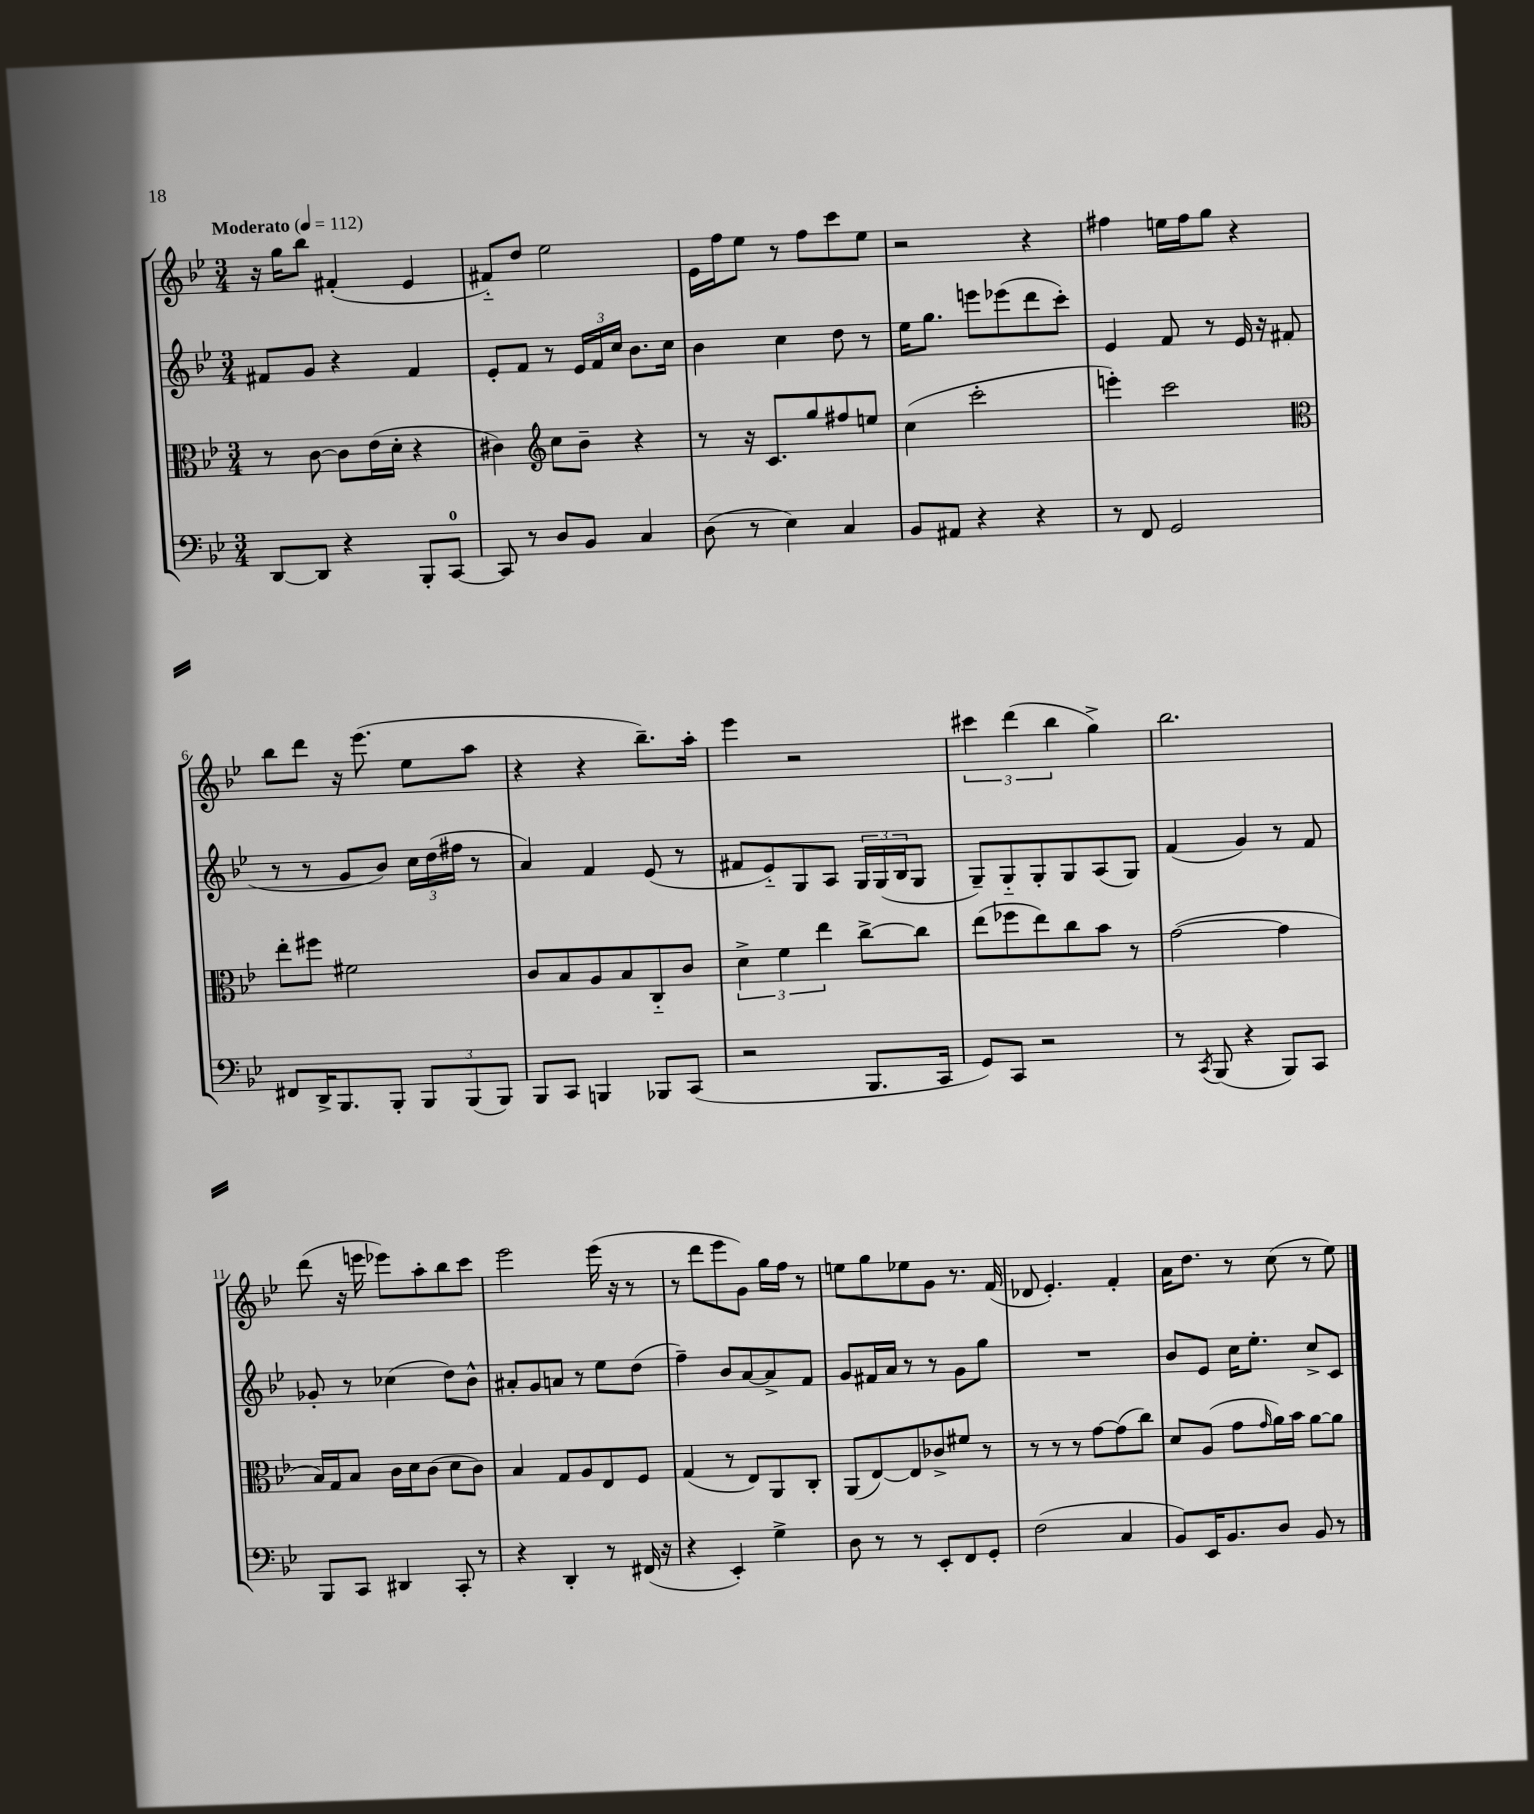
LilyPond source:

<<
\new StaffGroup <<
\new Staff = "s0" {
    \clef treble \key bes \major \numericTimeSignature \time 3/4 \tempo "Moderato" 4 = 112
    r16 g''16 bes''8 fis'4-.( ees'4 |
    fis'8-_) d''8 ees''2 |
    ees'16 f''16 ees''8 r8 f''8 c'''8 ees''8 |
    r2 r4 |
    fis''4 e''16 fis''16 g''8 r4 |
    bes''8 d'''8 r16 ees'''8.( ees''8 a''8 |
    r4 r4 bes''8.--) a''16-. |
    ees'''4 r2 |
    \tuplet 3/2 { cis'''4 d'''4( bes''4 } g''4->) |
    bes''2. |
    d'''8( r16 e'''16 ees'''8) a''8-. bes''8 c'''8 |
    ees'''2 ees'''16( r16 r8 |
    r8 d'''8 ees'''8 g'8) g''16 f''16 r8 |
    e''8 g''8 ees''8 g'8 r8. f'16( |
    des'8 ees'4.-.) f'4-. |
    a'16 d''8. r8 c''8( r8 ees''8) \bar "|." |
}
\new Staff = "s1" {
    \clef treble \key bes \major \numericTimeSignature \time 3/4
    fis'8 g'8 r4 fis'4 |
    ees'8-. f'8 r8 \tuplet 3/2 { ees'16 f'16 c''16 } bes'8. c''16 |
    bes'4 c''4 d''8 r8 |
    ees''16 g''8. e'''8 ees'''8( d'''8 c'''8-.) |
    ees'4 f'8 r8 ees'16 r16 fis'8( |
    r8 r8 g'8 bes'8) \tuplet 3/2 { c''16 d''16( fis''16 } r8 |
    a'4) f'4 ees'8( r8 |
    fis'8 ees'8-_) g8 a8 \tuplet 3/2 { g16 g16( bes16 } g8 |
    g8--) g8-_ g8-. g8 a8( g8) |
    f'4( g'4) r8 f'8 |
    ges'8-. r8 ces''4( d''8) bes'8-^ |
    ais'8-. g'8 a'8 r8 ees''8 d''8( |
    f''4--) bes'8 a'8~ a'8-> f'8 |
    g'8 fis'16 a'16 r8 r8 g'8 g''8 |
    R2. |
    bes'8 ees'8 c''16 ees''8.-. c''8-> c'8 \bar "|." |
}
\new Staff = "s2" {
    \clef alto \key bes \major \numericTimeSignature \time 3/4
    r8 c'8~ c'8 ees'16( d'16-. r4 |
    cis'4) \clef treble c''8 bes'8-- r4 |
    r8 r16 c'8. g''8 fis''8 e''8 |
    c''4( c'''2-. |
    e'''4-.) c'''2 |
    \clef alto ees''8-. fis''8 fis'2 |
    c'8 bes8 a8 bes8 c8-_ c'8 |
    \tuplet 3/2 { d'4-> f'4 ees''4 } c''8~-> c''8 |
    ees''8( fes''8 ees''8) c''8 bes'8 r8 |
    g'2~( g'4 |
    bes16) g16 bes8 c'16 d'16 c'8( d'8 c'8) |
    bes4 g8 a8 ees8 f8 |
    g4( r8 ees8) a,8 c8-. |
    a,8( ees8~) ees8 ces'8-> fis'8 r8 |
    r8 r8 r8 g'8~ g'8( c''8) |
    d'8 a8( g'8 \grace { g'16 } a'16) bes'16 a'8~ a'8 \bar "|." |
}
\new Staff = "s3" {
    \clef bass \key bes \major \numericTimeSignature \time 3/4
    d,8~ d,8 r4 bes,,8-. c,8-0~ |
    c,8 r8 d8 bes,8 c4 |
    d8( r8 ees4) c4 |
    bes,8 ais,8 r4 r4 |
    r8 f,8 g,2 |
    fis,8 d,16-> bes,,8. bes,,8-. \tuplet 3/2 { bes,,8 bes,,8( bes,,8) } |
    bes,,8 c,8 b,,4 bes,,8 c,8( |
    r2 bes,,8. c,16 |
    g,8) c,8 r2 |
    r8 \acciaccatura { c,8 } bes,,8( r4 bes,,8) c,8 |
    bes,,8 c,8 dis,4 c,8-. r8 |
    r4 d,4-. r8 fis,16( r16 |
    r4 ees,4-.) g4-> |
    d8 r8 r8 ees,8-. f,8 g,8-. |
    f2( c4 |
    bes,8) ees,16 bes,8. d8 bes,8 r8 \bar "|." |
}
>>
>>
